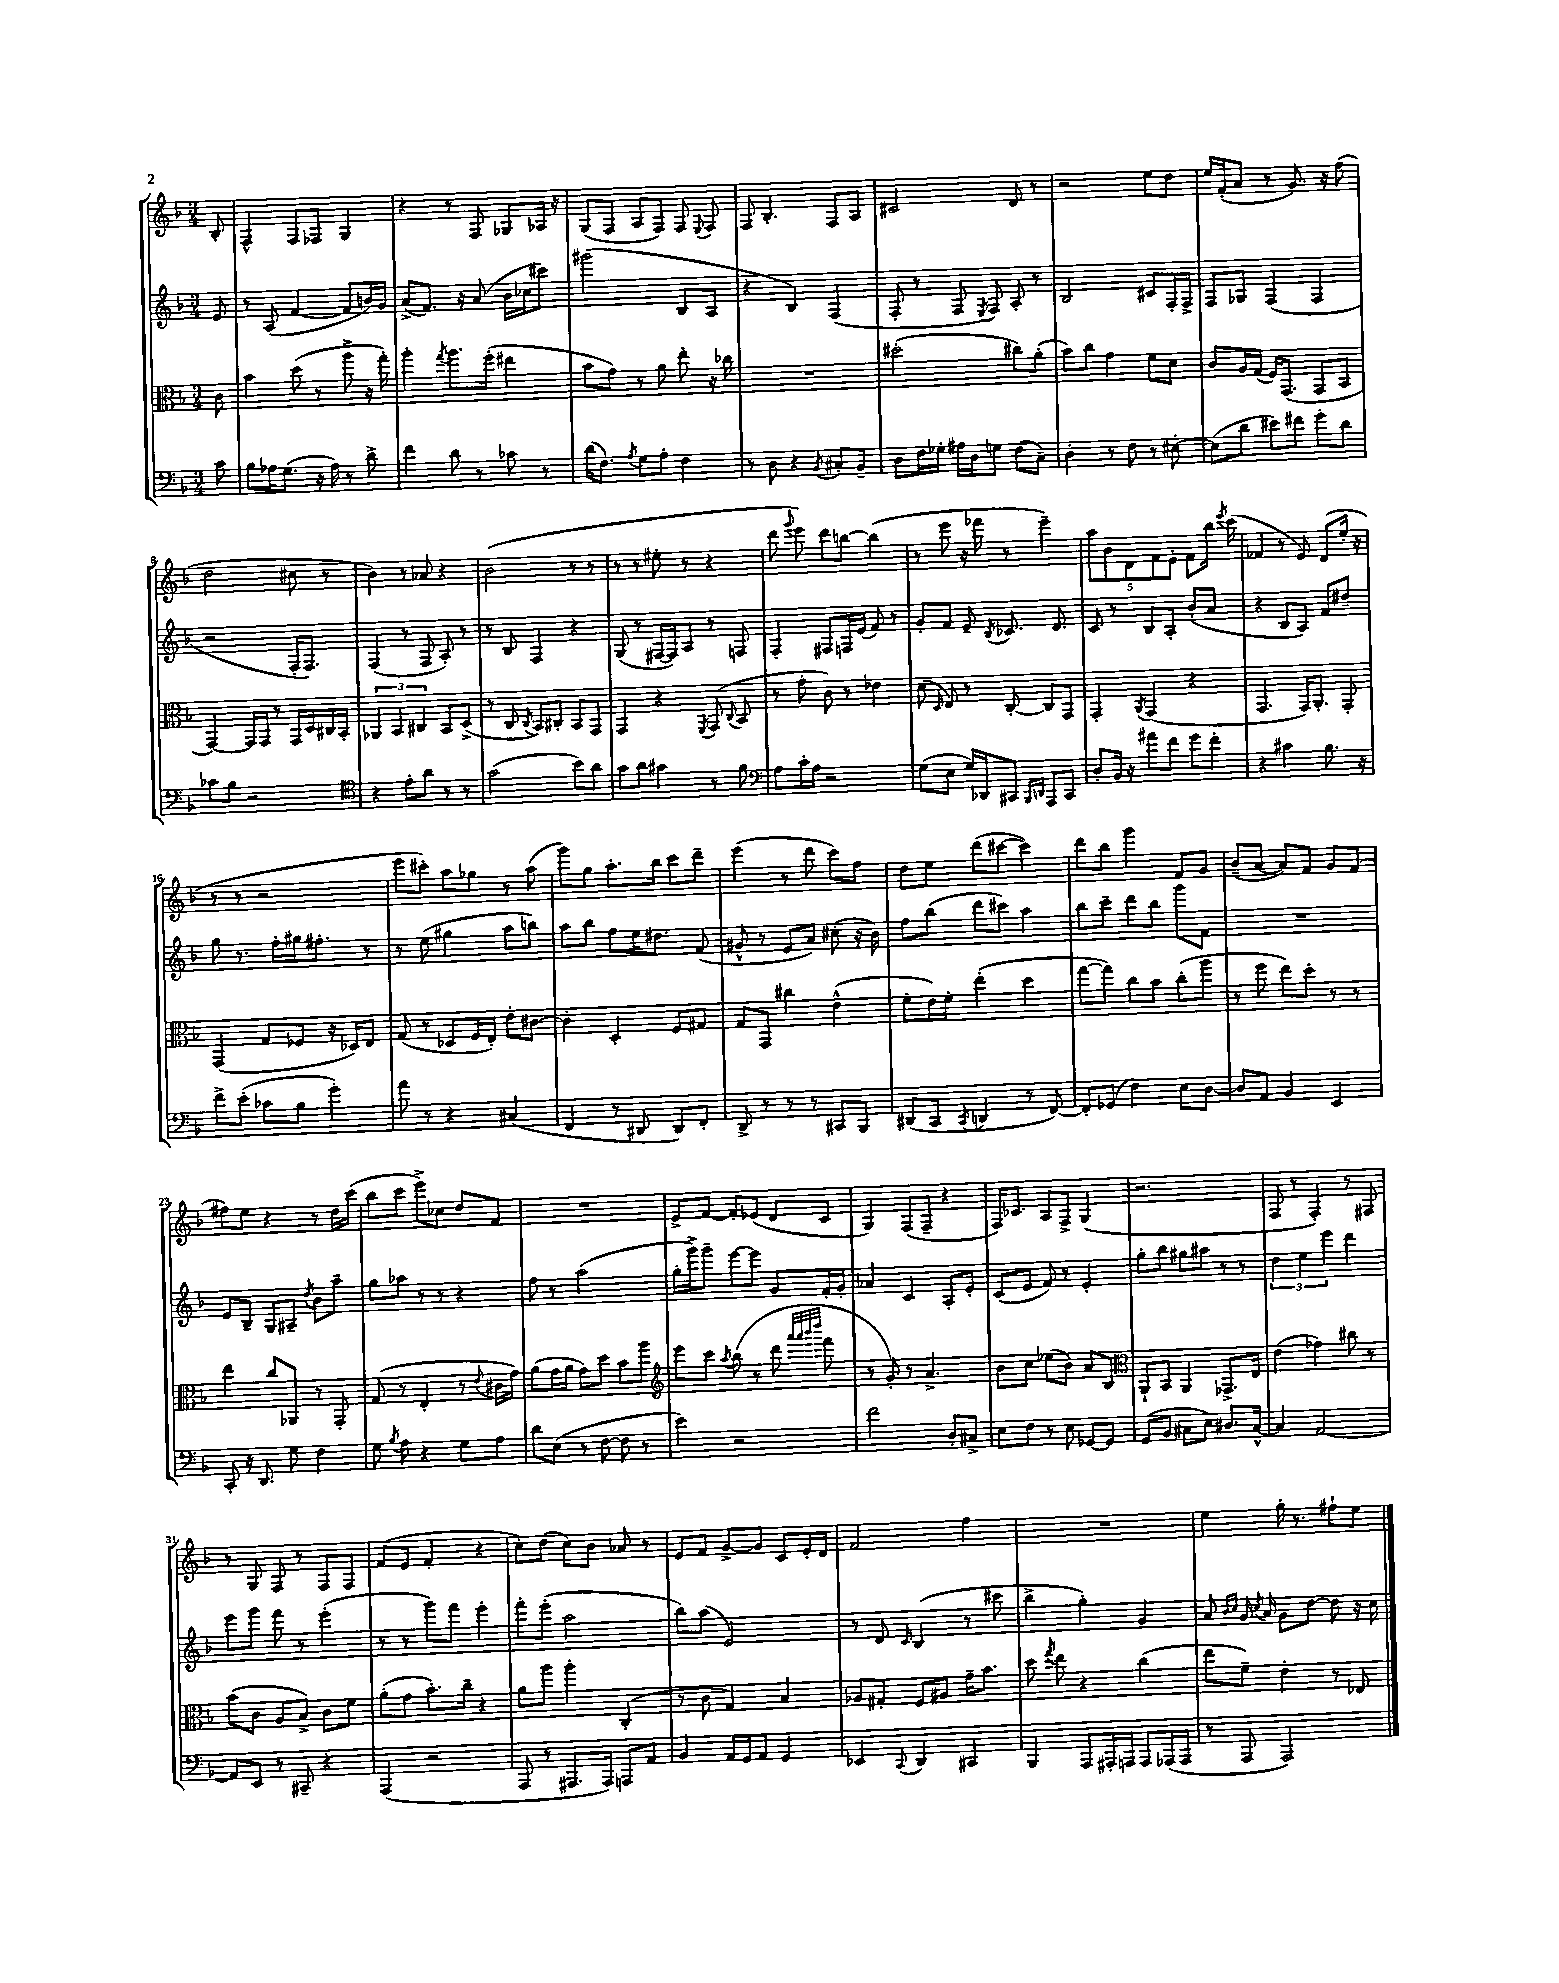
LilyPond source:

<<
\new StaffGroup <<
\new Staff = "s0" {
    \clef treble \key f \major \numericTimeSignature \time 3/4 \partial 8
    \autoBeamOff bes8-. |
    f4-^ f8[ fes8] g4 |
    r4 r8 f8 ges8[ aes16] r16 |
    g8[( f8] a8[ f8]) f8 \appoggiatura { e8 } f8 |
    f8 bes4.-. f8[ a8] |
    cis'2 d'8 r8 |
    r2 e''8[ d''8] |
    e''16[ f'16-.( a'8] r8 g'8.) r16 f''8( |
    d''2 cis''8 r8 |
    bes'4) r8 aes'8 r4 |
    bes'2( r8 r8 |
    r8 r8 eis''8-. r8 r4 |
    d'''8 \appoggiatura { g'''8 } e'''8) d'''8[ b''8]~ b''4( |
    r8 e'''8 r16 fes'''16 r8 e'''4--) |
    \tuplet 5/4 { a''8[ bes'8 d'8 f'8 e'8]-. } f'8[ bes''16] \acciaccatura { e'''8 } c'''16( |
    fes'4 r8 e'8) d'8[( e''16]-. r16 |
    r8 r8 r2 |
    e'''8[ cis'''8]-.) a''8[ ges''8] r8 a''8( |
    g'''8[) g''8] a''8.[-. bes''16] c'''8[ d'''8]-- |
    e'''4( r8 d'''8 c'''8[) f''8] |
    d''8[ e''8] d'''8[( cis'''8]~ cis'''4) |
    d'''8[ bes''8] g'''4 f'8[ g'8] |
    bes'8[--( a'8]~ a'8[) f'8] g'8[ f'8]( |
    fis''8[) e''8] r4 r8 d''16[ c'''16]( |
    bes''8[ c'''8] e'''8[->) ces''8] d''8[ f'8] |
    R2. |
    e'8[-> f'8]~ f'8[-. ees'8]( d'8[ c'8] |
    g4) f8[( f8]-- r4 |
    f16[) ces'8.] a8[ f8]-> g4( |
    r2. |
    f8 r8 f4-.) r8 fis8 |
    r8 g8 f8 r8 f8[ f8] |
    f'8[( e'8] f'4-. r4 |
    c''8[-.) d''8]( c''8[) bes'8] aes'8 r8 |
    e'8[ f'8] g'8[~-> g'8] c'8[ e'16-. d'16] |
    f'2 f''4 |
    R2. |
    e''4 g''16-. r8. fis''8[-! e''8] \bar "|." |
}
\new Staff = "s1" {
    \clef treble \key f \major \numericTimeSignature \time 3/4 \partial 8
    \autoBeamOff e'8 |
    r8 a8( f'4~ f'8[ b'16) g'16] |
    a'8[->( f'8.]) r16 a'8( bes'16[ ces''16 cis'''8]) |
    gis'''2( bes8[ a8] |
    r4 bes4) f4( |
    f8-. r8 f8 \acciaccatura { e8 } f8) a8-. r8 |
    bes2 cis'8[ f16-. f16]-> |
    f8[ ges8] f4( f4 |
    r2 f16[-. f8.]) |
    f4( r8 f8 a8-.) r8 |
    r8 bes8 f4 r4 |
    g8( r8 fis16[~ fis16) a8] r8 f8 |
    f4-. fis8[ f16 e'16]( f'8) r8 |
    g'8[-. f'8] e'8-- \acciaccatura { bes8 } ces'8. d'8. |
    c'8 r8 bes8[ a8]-. bes'8[-.( a'8] |
    r4 bes8[ a8]) f'8[ dis''8]-- |
    g''8 r8. f''16[-. gis''16 fis''8.]-. r8 |
    r8 e''8( gis''4 a''8[ b''8]) |
    a''8[ bes''8] f''8[ e''16 dis''8.] f'8( |
    gis'8-^ r8 e'8[ a'8]) cis''8-.( r16 bes'16) |
    f''8[ bes''8]( d'''8[ cis'''8]) a''4 |
    bes''8[ c'''8]-- d'''8[ bes''8] g'''8[ f'8] |
    R2. |
    e'8[ bes8]-- g8[ ais8]-- \acciaccatura { d''8 } bes'8[ a''8]-- |
    g''8[ aes''8] r8 r8 r4 |
    f''8 r8 a''2( |
    g''16[-. g'''16->) g'''8]-- e'''8[~ e'''8] g'8[ f'16-. g'16]-. |
    aes'4 c'4 a8[-. e'8]-. |
    c'8[( e'8] f'8) r8 e'4-. |
    g''8[-. bes''8] gis''8[ ais''8] r8 r8 |
    \tuplet 3/2 { d''4 e''4 e'''4 } d'''4 |
    e'''8[ g'''8] f'''8 r8 e'''4-.( |
    r8 r8 g'''8[) f'''8] e'''4-. |
    f'''8[-. e'''8]-.( a''2 |
    bes''8[) a''8]( e'2) |
    r8 d'8 \grace { c'16 } bes4( r8 cis'''8 |
    bes''4-> g''4-.) g'4 |
    a'8 \grace { bes'16[ c''16] } g'16 \acciaccatura { c''8 } a'16 g'8[ d''8]~ d''8 r16 c''16 \bar "|." |
}
\new Staff = "s2" {
    \clef alto \key f \major \numericTimeSignature \time 3/4 \partial 8
    \autoBeamOff c'8 |
    bes'4 d''8( r8 a''8-> r16 g''16-.) |
    a''4-. \acciaccatura { g''8 } a''8.[ f''16]-.( eis''4 |
    bes'8[ g'8]) r8 a'8 e''8-. r16 ces''16 |
    R2. |
    dis''2-.( cis''8[) a'8]-.( |
    bes'8[) c''8] g'4 f'8[ d'8] |
    c'8[ a16 g16]( f16[) g,8.]( g,8[ bes,8] |
    g,4~) g,16[ g,16] r8 g,16[ d16 cis16 bes,16]-. |
    \tuplet 3/2 { aes,4 bes,4 cis4 } bes,8[ d8]->( |
    r8 c8 \acciaccatura { c8 } bes,8[) cis8]-. bes,8[ g,8] |
    g,4 r4 \acciaccatura { f,8 } g,8( \appoggiatura { c8 } bes,8 |
    r8 g'8-. c'8) r8 ees'4 |
    d'8( \grace { d16 } e8) r8 c8~-. c8[ g,8] |
    g,4-. \acciaccatura { a,8 } g,4( r4 |
    g,4. g,16[) a,8.]-. g,8-. |
    g,4( g8[ fes8] r16 des16[) e8] |
    g8( r8 des8[ f16 e16]-.) e'8[-. cis'8]~ |
    cis'4-. d4-. f8[ gis8] |
    g8[ g,8] cis''4 e'4-^( |
    f'8[-. e'16) f'16]-. e''4-.( d''4 |
    g''8[~ g''8]) c''8[ bes'8] c''8[-.( a''8] |
    r8 f''8 e''8[) d''8]-. r8 r8 |
    e''4 c''8[ aes,8] r8 g,8-. |
    g8( r8 e4-. r8 \appoggiatura { e'8 } cis'16[ g'16]) |
    a'8[( g'16 a'16] g'8[) d''8] bes'8[ a''8] |
    \clef treble e'''8[ c'''8] \acciaccatura { a''8 } bes''8( r8 d'''8 \grace { a'''32[ a'''32 bes'''32 d''''32] } f'''8 |
    r8 g'8-.) r8 a'4.-> |
    bes'8[ c''8] ees''8[( bes'8]) a'8[ bes8] |
    \clef alto a,8[-! bes,8] a,4 ges,8.[-> e16] |
    e'4( ges'4) cis''8 r8 |
    bes'8[( c'8] a8[ bes8]->) c'8[ f'8] |
    a'8[-.( g'8] bes'8.[-.) c''16]-- r4 |
    a'8[ a''8] a''4-. c4-.( |
    r8 c'8 g4) bes4 |
    aes8[ gis8]-. f8[ ais8] g'16[-- bes'8.] |
    d''8 \acciaccatura { g''8 } e''8 r4 c''4( |
    e''8[ f'8]--) e'4-. r8 ees8 \bar "|." |
}
\new Staff = "s3" {
    \clef bass \key f \major \numericTimeSignature \time 3/4 \partial 8
    \autoBeamOff c'8 |
    bes8[ aes16 g8.]( r16 aes16) r8 d'8-> |
    f'4 d'8 r8 ces'8 r8 |
    d'16[( f8.]) \acciaccatura { a8 } g8[ a8]-. f4 |
    r8 d8 r4 \acciaccatura { bes,8 } cis8[-. bes,8]-- |
    d8[ f16 ges16]-. ais16[ d16 g8] f8[( c8]--) |
    d4-. r8 f8 r8 eis8~-. |
    eis8[( d'8] eis'8[) fis'8] g'8[-. d'8] |
    ces'8[ bes8] r2 |
    \clef tenor r4 e'8[-. a'8] r8 r8 |
    g'2( bes'8[) a'8] |
    g'8[ a'8] gis'4 r8 f'8 |
    \clef bass a8[ c'16-. a16] r2 |
    g8[( e8] g16[) des,16 cis,8] \grace { bes,,16[ d,16] } a,,8[ cis,8] |
    d8[-. bes,16] r16 ais'8[ f'8] g'8[ f'8]-. |
    r4 cis'4 bes8. r16 |
    f'8[-> e'8]-.( ces'8[ bes8] g'4-.) |
    a'8 r8 r4 cis4( |
    f,4 r8 dis,8 dis,8[) f,8]-. |
    d,8-> r8 r8 r8 cis,8[ bes,,8] |
    dis,8[( c,8] \acciaccatura { c,8 } d,4 r8 f,8~) |
    f,8[-. ges,8]( f4) e8[ d8]~ |
    d8[ a,8] bes,4 e,4 |
    c,8-. r16 d,8. g8 f4 |
    g8 \acciaccatura { bes8 } a8 r4 g8[ a8] |
    d'8[ e8]( r8 f8~ f8 r8 |
    e'4) r2 |
    f'2 d8[-. cis8]-> |
    e8[ f8] r8 e8 ges,8[~ ges,8] |
    g,8[( bes,8] cis8[ e8]) dis8.[ cis16]~-^ |
    cis4 a,2~ |
    a,8[ e,8] r8 cis,8-- r4 |
    a,,4( r2 |
    a,,8 r8 ais,,8.[ ais,,16]) a,,8[ a,8] |
    bes,4 a,16[ g,16 a,8] g,4 |
    ees,4 \appoggiatura { c,8 } d,4 cis,4 |
    bes,,4 a,,8[ ais,,16-. a,,16] a,,8[ aes,,16( aes,,16] |
    r8 a,,8 a,,2) \bar "|." |
}
>>
>>
